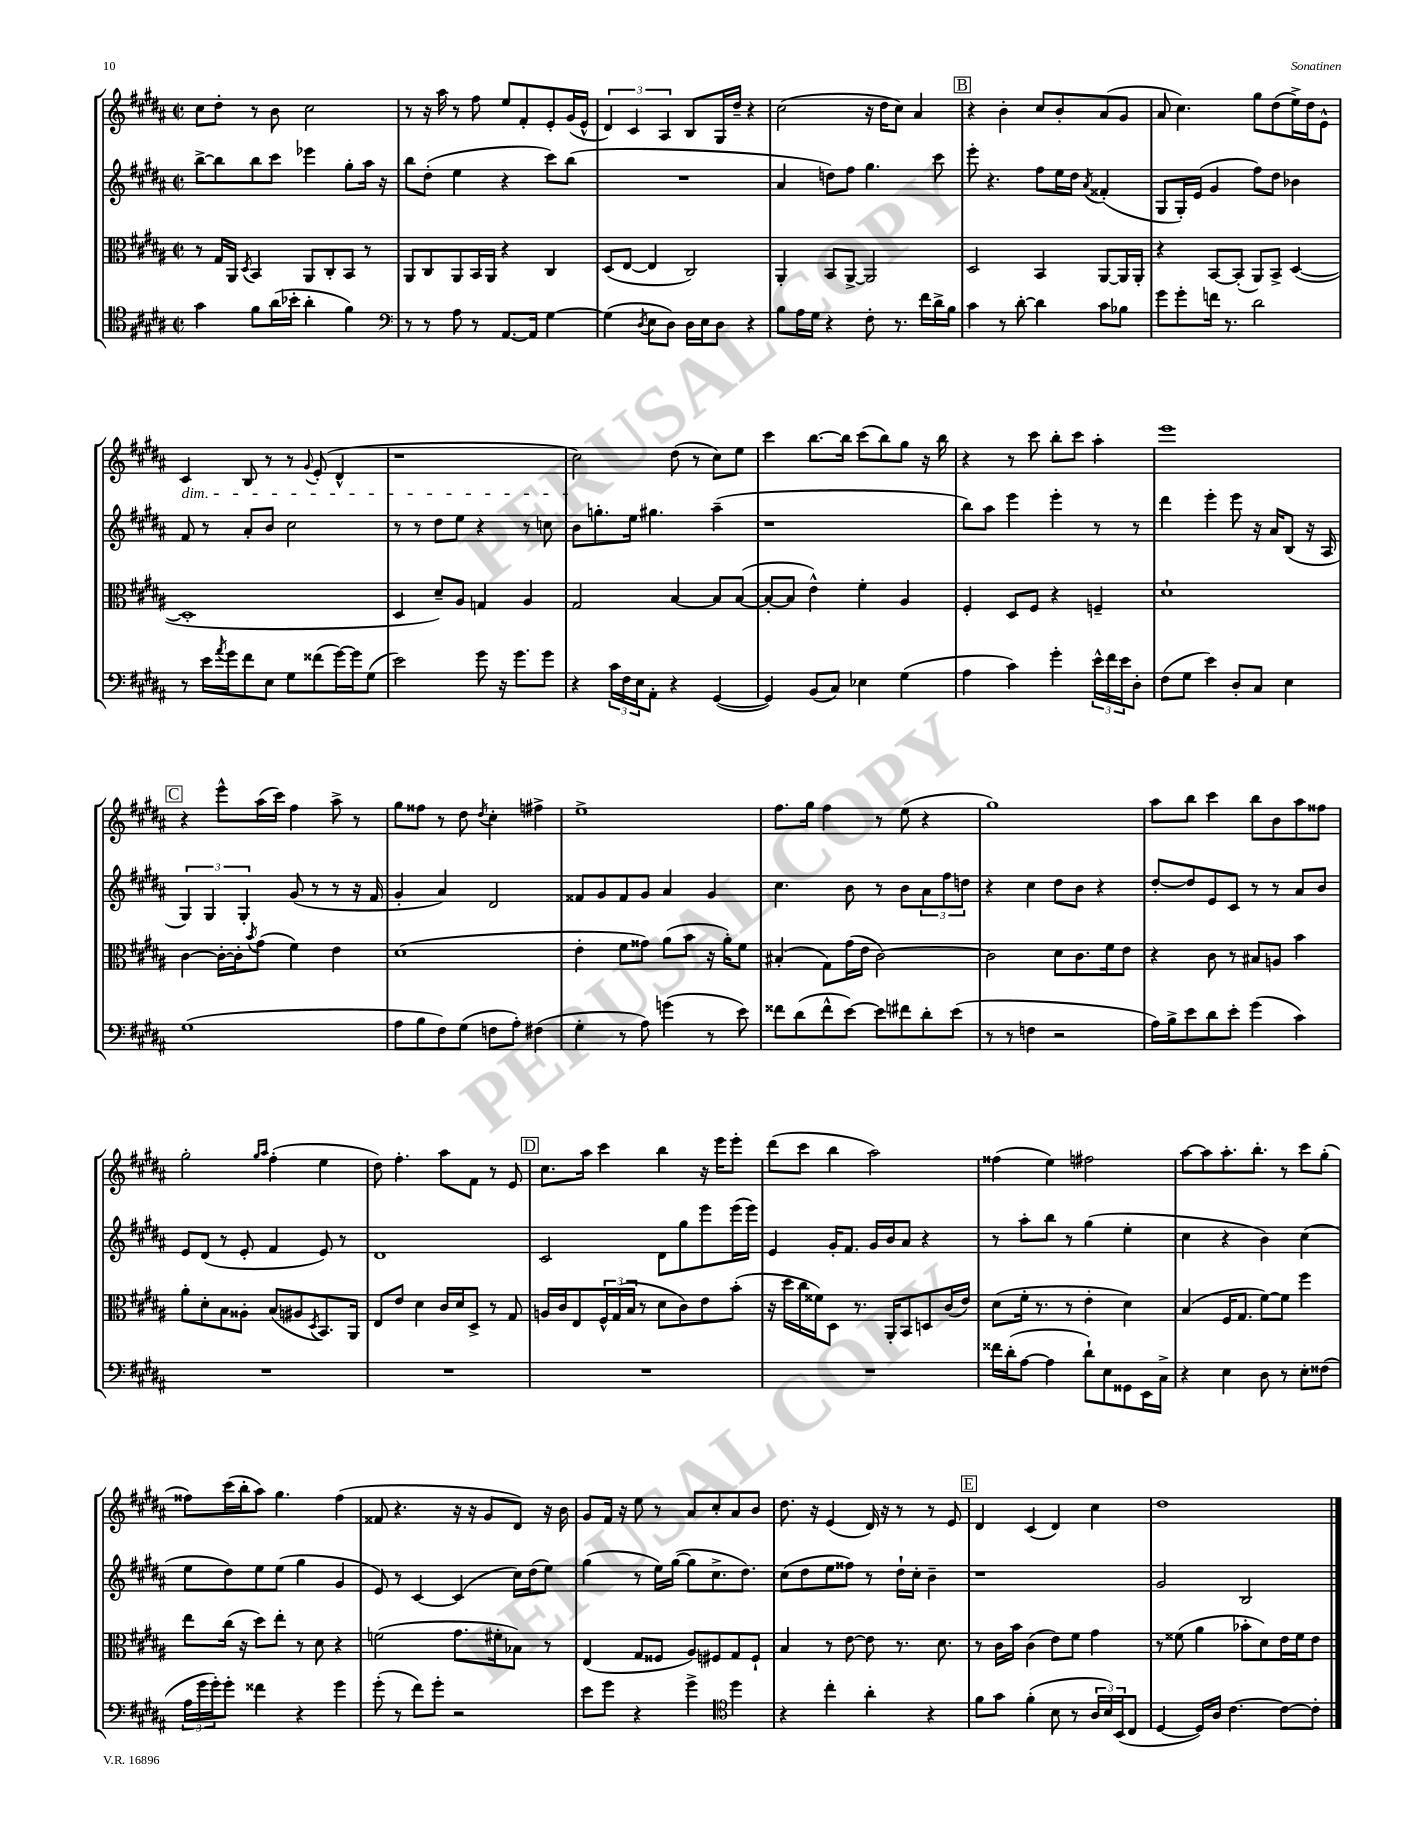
<<
\new StaffGroup <<
\new Staff = "s0" {
    \clef treble \key b \major \defaultTimeSignature \time 2/2
    cis''8 dis''8-. r8 b'8 cis''2 |
    r8 r16 ais''16 r8 fis''8 e''8 fis'8-. e'8-. gis'16( e'16-^ |
    \tuplet 3/2 { dis'4) cis'4 ais4 } b8 gis16 dis''16-- r4 |
    cis''2( r16 dis''16 cis''8) ais'4 |
    \mark \markup { \box "B" } r4 b'4-. cis''8 b'8-. ais'8( gis'8 |
    ais'8 cis''4.) gis''8 dis''8( e''16->) dis''16 e'8-^ |
    cis'4\dim b8 r8 r8 \appoggiatura { gis'8 } e'8-.( dis'4-^ |
    r1 |
    cis''2\!) dis''8( r8 cis''8) e''8 |
    cis'''4 b''8.~ b''16 cis'''8( b''8) gis''8 r16 b''16 |
    r4 r8 cis'''8 b''8-. cis'''8 ais''4-. |
    e'''1 |
    \mark \markup { \box "C" } r4 e'''8-^ ais''16( cis'''16) fis''4 ais''8-> r8 |
    gis''8 fisis''8 r8 dis''8 \acciaccatura { dis''8 } cis''4-. fis''4-> |
    e''1-> |
    fis''8. gis''16 fis''4 r8 e''8( r4 |
    gis''1) |
    ais''8 b''8 cis'''4 b''8 b'8 ais''8 fisis''8 |
    gis''2-. \grace { gis''16 ais''16 } fis''4-.( e''4 |
    dis''8) fis''4.-. ais''8 fis'8 r8 e'8 |
    \mark \markup { \box "D" } cis''8. ais''16 cis'''4 b''4 r16 e'''16 e'''8-. |
    dis'''8( cis'''8 b''4 ais''2) |
    fisis''4( e''4) fis''2 |
    ais''8~ ais''8 ais''8.-. b''8.-. r8 cis'''8 gis''8-.( |
    fisis''8) cis'''16( b''16-. ais''8) gis''4. fisis''4( |
    fisis'8 r4. r16 r16 gis'8 dis'8) r16 b'16 |
    gis'8 fis'16 r16 e''8 r8 ais'8 cis''8-. ais'8 b'8 |
    dis''8. r16 e'4( dis'16) r16 r8 r8 e'8 |
    \mark \markup { \box "E" } dis'4 cis'4( dis'4) cis''4 |
    dis''1 \bar "|." |
}
\new Staff = "s1" {
    \clef treble \key b \major \defaultTimeSignature \time 2/2
    b''8~-> b''8 b''8 cis'''8 ees'''4 gis''8-. ais''16 r16 |
    b''8 dis''8-.( e''4 r4 cis'''8) b''8( |
    R1 |
    ais'4 d''8) fis''8 gis''4. cis'''8 |
    \mark \markup { \box "B" } e'''8-. r4. fis''8 e''16 dis''16 \acciaccatura { ais'8 } fisis'4-.( |
    gis8 gis16-.) e'16( gis'4 fis''8) dis''8 bes'4 |
    fis'8 r8 ais'8-. b'8 cis''2 |
    r8 r8 dis''8 e''8 r4 r8 c''8 |
    b'8 g''8.-. e''16 gis''4. ais''4--( |
    r1 |
    b''8) ais''8 e'''4 e'''4-. r8 r8 |
    dis'''4 e'''4-. e'''8 r16 ais'16 b8( r16 ais16 |
    \mark \markup { \box "C" } \tuplet 3/2 { gis4) gis4 gis4-. } gis'8( r8 r8 r16 fis'16 |
    gis'4-. ais'4) dis'2 |
    fisis'8 gis'8 fisis'8 gis'8 ais'4 gis'4 |
    cis''4. b'8 r8 b'8 \tuplet 3/2 { ais'8 fis''8 d''8 } |
    r4 cis''4 dis''8 b'8 r4 |
    dis''8~-. dis''8 e'8 cis'8 r8 r8 ais'8 b'8 |
    e'8 dis'8( r8 e'8-. fis'4 e'8) r8 |
    dis'1 |
    \mark \markup { \box "D" } cis'2 dis'8 gis''8 e'''8 e'''16( e'''16) |
    e'4 gis'16-. fis'8. gis'16 b'16 ais'8 r4 |
    r8 ais''8-. b''8 r8 gis''4( e''4-. |
    cis''4 r4 b'4) cis''4( |
    e''8 dis''8) e''8 e''8( gis''4 gis'4 |
    e'8) r8 cis'4~ cis'4( cis''16) dis''16( e''8) |
    gis''4( r8 e''16) gis''16~( gis''8 cis''8.-> dis''8.) |
    cis''8( dis''8 e''8 fisis''8) r8 dis''16-! cis''16-. b'4-- |
    \mark \markup { \box "E" } r1 |
    gis'2 b2 \bar "|." |
}
\new Staff = "s2" {
    \clef alto \key b \major \defaultTimeSignature \time 2/2
    r8 gis16 ais,16 \acciaccatura { dis8 } b,4 ais,8 cis8-. b,8 r8 |
    ais,8 cis8 ais,8 b,16 ais,16 r4 cis4 |
    dis8( e8~ e4 cis2) |
    ais,4-. b,8 ais,8~-> ais,2 |
    \mark \markup { \box "B" } dis2 b,4 ais,8~ ais,16 ais,16-. |
    r4 b,8~ b,8-.( ais,8) b,8-> dis4~( |
    dis1-. |
    dis4 dis'8--) ais8 g4 ais4 |
    gis2 b4~ b8 b8~( |
    b8~-. b8 e'4-^) fis'4-. ais4 |
    fis4-. dis8 fis8 r4 f4-- |
    dis'1-! |
    \mark \markup { \box "C" } cis'4~ cis'16~-. cis'16-. \acciaccatura { b'8 } gis'8( fis'4) e'4 |
    dis'1( |
    e'4-. fis'8 gisis'8) ais'8( b'8 r16 ais'16-.) fis'8 |
    bis4-.( gis8) gis'16( e'16 cis'2~) |
    cis'2 dis'8 cis'8. fis'16 e'8 |
    r4 cis'8 r8 bis8 a8 b'4 |
    ais'8-. dis'8-. b8 aisis8-. b8( ais8 \acciaccatura { dis8 } b,8.) ais,16 |
    e8 e'8 dis'4 cis'16 dis'16 dis8-> r8 gis8 |
    \mark \markup { \box "D" } a16 cis'16 e8 \tuplet 3/2 { fis16-^ gis16( b16 } r8 dis'8 cis'8) e'8 b'8-.( |
    r16 dis''16 cis''16 fisis'16) dis8 r8. ais,16-. b,8 d8 cis'16( e'16) |
    dis'8( fis'16-. r8. r8 e'4-. dis'4) |
    b4( fis16 gis8. fis'8~) fis'8 fis''4 |
    e''8 cis''16( r16 dis''8) e''8-. r8 dis'8 r4 |
    f'2( gis'8. fis'16-. bes8) r8 |
    e4( gis8 fisis8 ais8) fis8 gis8 fis8-! |
    b4 r8 e'8~ e'8 r8. dis'8. |
    \mark \markup { \box "E" } r8 cis'16 b'16 cis'4( e'8) fis'8 gis'4 |
    r8 fisis'8( ais'4 bes'8-. dis'8) e'16 fisis'16 e'8 \bar "|." |
}
\new Staff = "s3" {
    \clef tenor \key b \major \defaultTimeSignature \time 2/2
    gis'4 fis'8 ais'16( bes'16-. ais'4-. fis'4) |
    \clef bass r8 r8 ais8 r8 ais,8.~ ais,16 gis4~ |
    gis4( \acciaccatura { dis8 } e8 dis8) dis16 e16 dis8 r4 |
    b8 ais16 gis16 r4 fis8-. r8. fis'16 dis'16-> b16 |
    \mark \markup { \box "B" } cis'4 r8 dis'8~-. dis'4 cis'8 bes8 |
    gis'8 gis'8-. f'16 r8. dis'2 |
    r8 e'16 \acciaccatura { ais'8 } gis'16 fis'8 e8 gis8 fisis'8( gis'16~) gis'16 gis8( |
    e'2) gis'8 r16 gis'8. gis'8 |
    r4 \tuplet 3/2 { cis'16 fis16 e16 } ais,8-. r4 gis,4~( |
    gis,4) b,8( cis8) ees4 gis4( |
    ais4 cis'4) gis'4-. \tuplet 3/2 { e'16-^ fis'16 e'16 } dis8-. |
    fis8( gis8 e'4) dis8-. cis8 e4 |
    \mark \markup { \box "C" } gis1( |
    ais8 b8 fis8) gis8( f8 ais8-.) fis4( |
    gis4-. r8 ais8) g'4( r8 e'8) |
    fisis'8 dis'8( fisis'8-^ e'8~) e'8 fis'8 dis'8-. e'8( |
    r8 r8 f4 r2 |
    ais16) b16-> e'8 dis'8 e'8-. gis'4( cis'4) |
    R1 |
    R1 |
    \mark \markup { \box "D" } R1 |
    R1 |
    fisis'16 dis'16-.( ais8~ ais4 dis'8-!) e8 gisis,8 e,16 cis16-> |
    r4 e4 dis8 r8 e8-. fisis8( |
    \tuplet 3/2 { ais16 gis'16 gis'16-.) } gis'8-. fisis'4 r4 gis'4 |
    gis'8-.( r8 fis'8) gis'8-. r2 |
    e'8 gis'8 r4 gis'4-> \clef tenor dis''4 |
    r4 cis''4-. ais'4-. r4 |
    \mark \markup { \box "E" } fis'8 gis'8 fis'4-.( b8 r8 \tuplet 3/2 { ais16 b16) b,16( } cis8 |
    dis4~ dis16) ais16 cis'4.~ cis'8~ cis'8-. \bar "|." |
}
>>
>>
\layout { \context { \Score \remove "Bar_number_engraver" } }
